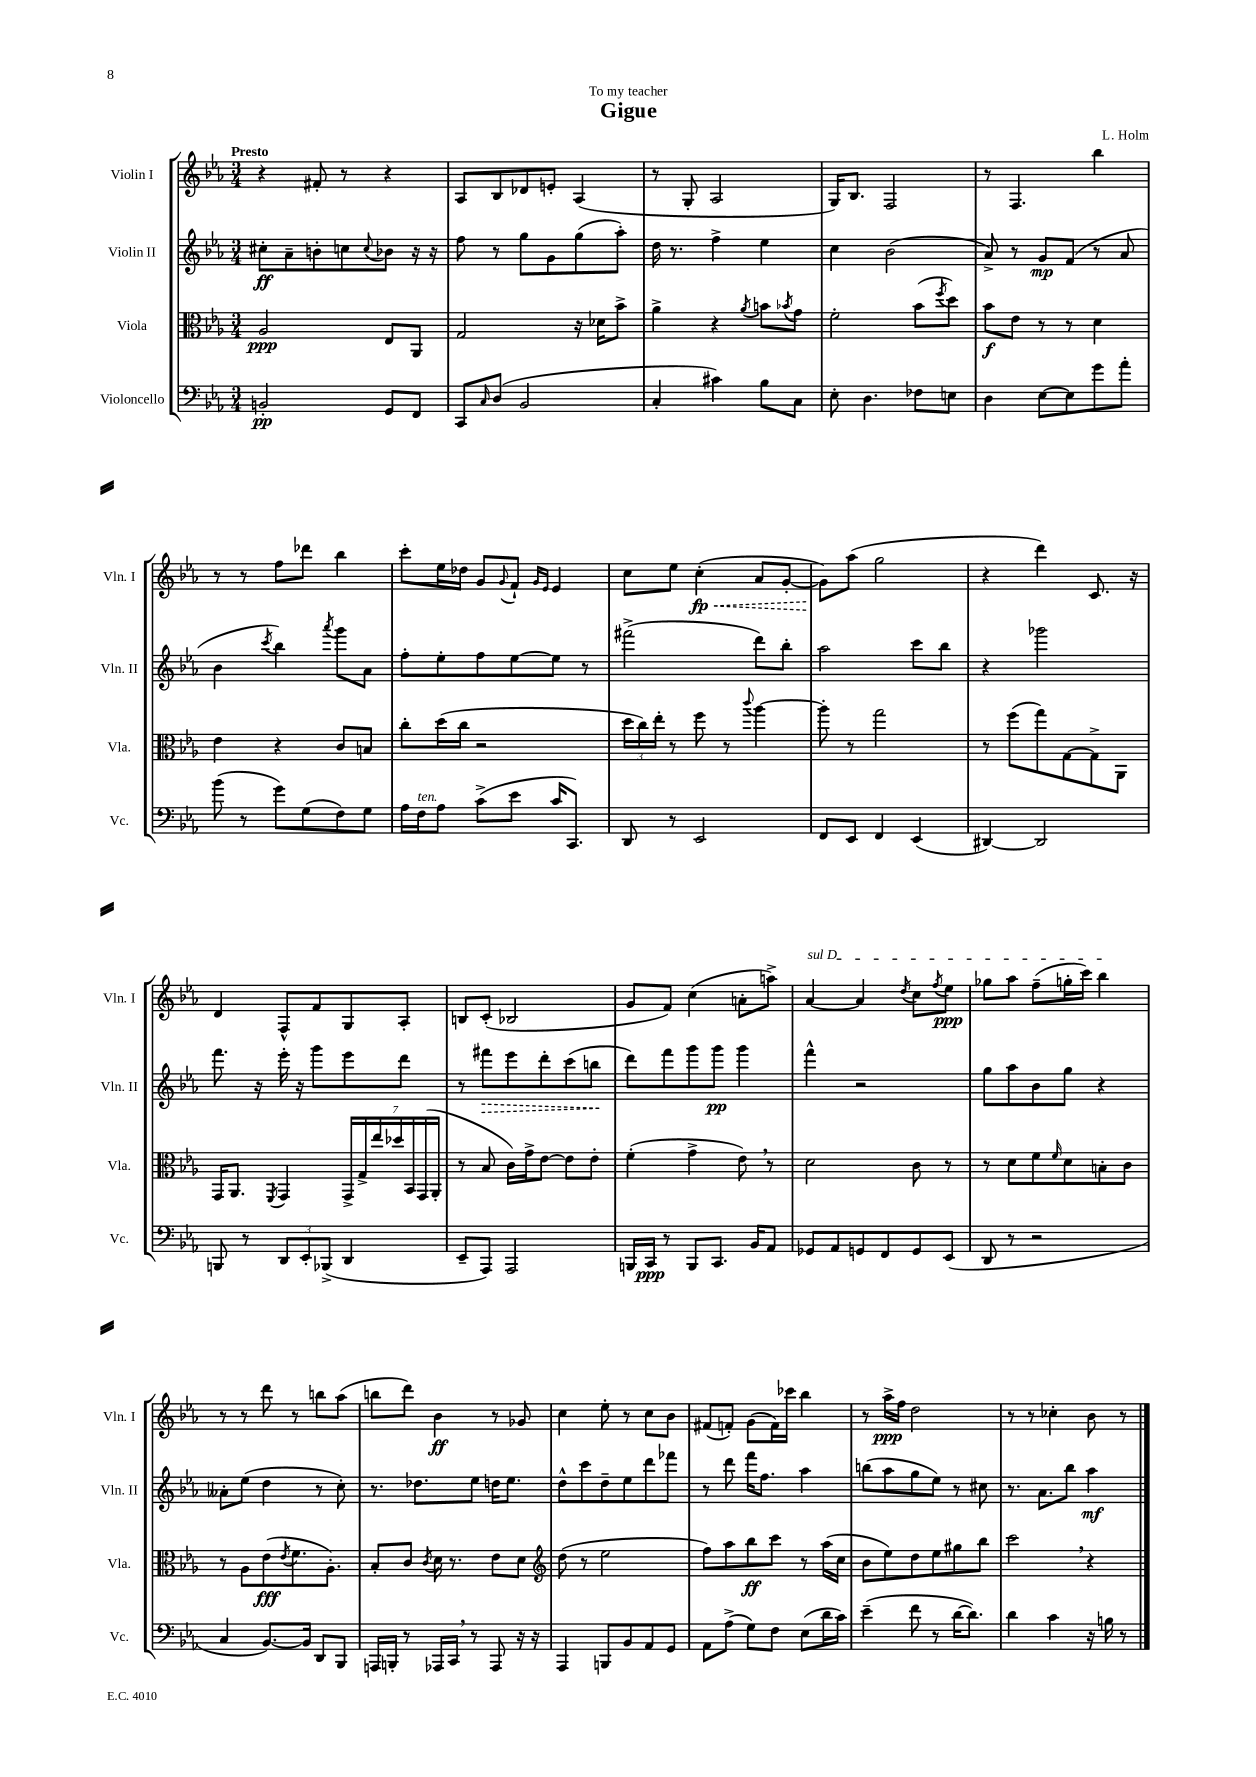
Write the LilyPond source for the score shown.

\header { title = "Gigue" composer = "L. Holm" dedication = "To my teacher" }
<<
\new StaffGroup <<
\new Staff = "s0" \with { instrumentName = "Violin I" shortInstrumentName = "Vln. I" } {
    \clef treble \key ees \major \numericTimeSignature \time 3/4 \tempo "Presto"
    r4 fis'8-. r8 r4 |
    aes8 bes8 des'8 e'8-. aes4( |
    r8 g8-. aes2 |
    g16) bes8. f2 |
    r8 f4. bes''4 |
    r8 r8 f''8 des'''8 bes''4 |
    c'''8-. ees''16 des''16 g'8 \appoggiatura { g'8 } f'8-! \grace { g'16 ees'16 } ees'4 |
    c''8 ees''8 \once \override Hairpin.style = #'dashed-line c''4-.\fp\<( aes'8 g'8~-. |
    g'8\!) aes''8( g''2 |
    r4 d'''4) c'8. r16 |
    d'4 f8-^ f'8 g8 aes8-. |
    b8 c'8-.( bes2 |
    g'8 f'8) c''4( a'8-. a''8->) |
    \once \override TextSpanner.bound-details.left.text = \markup { \italic "sul D" } aes'4~\startTextSpan aes'4 \acciaccatura { d''8 } c''8 \acciaccatura { f''8 } ees''8\ppp |
    ges''8 aes''8 f''8--( g''16-. c'''16) bes''4\stopTextSpan |
    r8 r8 d'''8 r8 b''8 aes''8( |
    b''8 d'''8) bes'4\ff r8 ges'8 |
    c''4 ees''8-. r8 c''8 bes'8 |
    fis'8( f'8-.) g'8( f'16) ces'''16 bes''4 |
    r8 aes''16->\ppp f''16 d''2 |
    r8 r8 ces''4-. bes'8 r8 \bar "|." |
}
\new Staff = "s1" \with { instrumentName = "Violin II" shortInstrumentName = "Vln. II" } {
    \clef treble \key ees \major \numericTimeSignature \time 3/4
    cis''8-.\ff aes'8-- b'8-. c''8 \appoggiatura { c''8 } bes'8 r16 r16 |
    f''8 r8 g''8 g'8 g''8( aes''8-.) |
    d''16 r8. f''4-> ees''4 |
    c''4 bes'2( |
    aes'8->) r8 g'8\mp f'8( r8 aes'8 |
    bes'4 \acciaccatura { c'''8 } bes''4) \acciaccatura { aes'''8 } g'''8 aes'8 |
    f''8-. ees''8-. f''8 ees''8~ ees''8 r8 |
    fis'''2->( d'''8) bes''8-. |
    aes''2 c'''8 bes''8 |
    r4 ges'''2 |
    f'''8. r16 ees'''16-. r16 g'''8 ees'''8 d'''8 |
    r8 \once \override Hairpin.style = #'dashed-line fis'''8\> ees'''8 d'''8-. c'''8( b''8\! |
    d'''8) f'''8 g'''8 g'''8\pp g'''4 |
    f'''4-^ r2 |
    g''8 aes''8 bes'8 g''8 r4 |
    aeses'8-. ees''8( d''4 r8 c''8-.) |
    r8. des''8. ees''8 d''16 ees''8. |
    d''8-^ c'''8 d''8-- ees''8 d'''8 fes'''8 |
    r8 d'''8 f'''16 f''8. aes''4 |
    b''8( aes''8 g''8 ees''8) r8 cis''8 |
    r8. aes'8. bes''8 aes''4\mf \bar "|." |
}
\new Staff = "s2" \with { instrumentName = "Viola" shortInstrumentName = "Vla." } {
    \clef alto \key ees \major \numericTimeSignature \time 3/4
    aes2\ppp ees8 aes,8 |
    g2 r16 des'16 bes'8-> |
    aes'4-> r4 \acciaccatura { aes'8 } b'8 \acciaccatura { bes'8 } g'8 |
    f'2-. bes'8( \acciaccatura { f''8 } d''8) |
    bes'8\f ees'8 r8 r8 d'4 |
    ees'4 r4 c'8 b8 |
    c''8-. d''16( c''16 r2 |
    \tuplet 3/2 { d''16 c''16) ees''16-. } r8 f''8 r8 \appoggiatura { c'''8 } aes''4~ |
    aes''8-. r8 g''2 |
    r8 f''8( g''8) g8~ g8-> aes,8 |
    g,16 aes,8. \acciaccatura { f,8 } g,4 \tuplet 7/4 { g,16-> g16-> ees''16 des''16 bes,16 g,16( aes,16-. } |
    r8 bes8 c'16) g'16-> ees'8~ ees'8 ees'8-. |
    f'4-.( g'4-> ees'8) \breathe r8 |
    d'2 c'8 r8 |
    r8 d'8 f'8 \grace { f'16 } d'8 b8-. c'8 |
    r8 aes8 ees'8\fff( \acciaccatura { ees'8 } f'8. aes8.-.) |
    bes8-. c'8 \acciaccatura { c'8 } d'16 r8. ees'8 d'8 |
    \clef treble d''8( r8 ees''2 |
    f''8) aes''8 bes''8\ff c'''8 r8 aes''16( c''16 |
    bes'8 ees''8) d''8 ees''8 gis''8 bes''8 |
    c'''2 \breathe r4 \bar "|." |
}
\new Staff = "s3" \with { instrumentName = "Violoncello" shortInstrumentName = "Vc." } {
    \clef bass \key ees \major \numericTimeSignature \time 3/4
    b,2-.\pp g,8 f,8 |
    c,8 \grace { c16 } d8( bes,2 |
    c4-. cis'4) bes8 c8 |
    ees8-. d4. fes8 e8 |
    d4 ees8~ ees8 g'8 aes'8-. |
    bes'8( r8 g'8) g8( f8) g8 |
    aes16 f16^\markup { \italic "ten." } aes8 c'8->( ees'8 c'16 c,8.) |
    d,8 r8 ees,2 |
    f,8 ees,8 f,4 ees,4( |
    dis,4~) dis,2 |
    b,,8 r8 \tuplet 3/2 { d,8 ees,8-. bes,,8->( } d,4 |
    ees,8-- aes,,8) aes,,2 |
    b,,16 c,16\ppp r8 b,,8 c,8. bes,16 aes,8 |
    ges,8 aes,8 g,8 f,8 g,8 ees,8( |
    d,8 r8 r2 |
    c4 bes,8.~) bes,16 d,8 bes,,8 |
    a,,16 b,,16-. r8 aes,,16 c,16 \breathe r8 aes,,8 r16 r16 |
    aes,,4 b,,8 bes,8 aes,8 g,8 |
    aes,8 aes8->( g8) f8 ees8( d'16 c'16) |
    ees'4--( f'8 r8 d'16~ d'8.) |
    d'4 c'4 r16 b16 r8 \bar "|." |
}
>>
>>
\layout { \context { \Score \remove "Bar_number_engraver" } }
